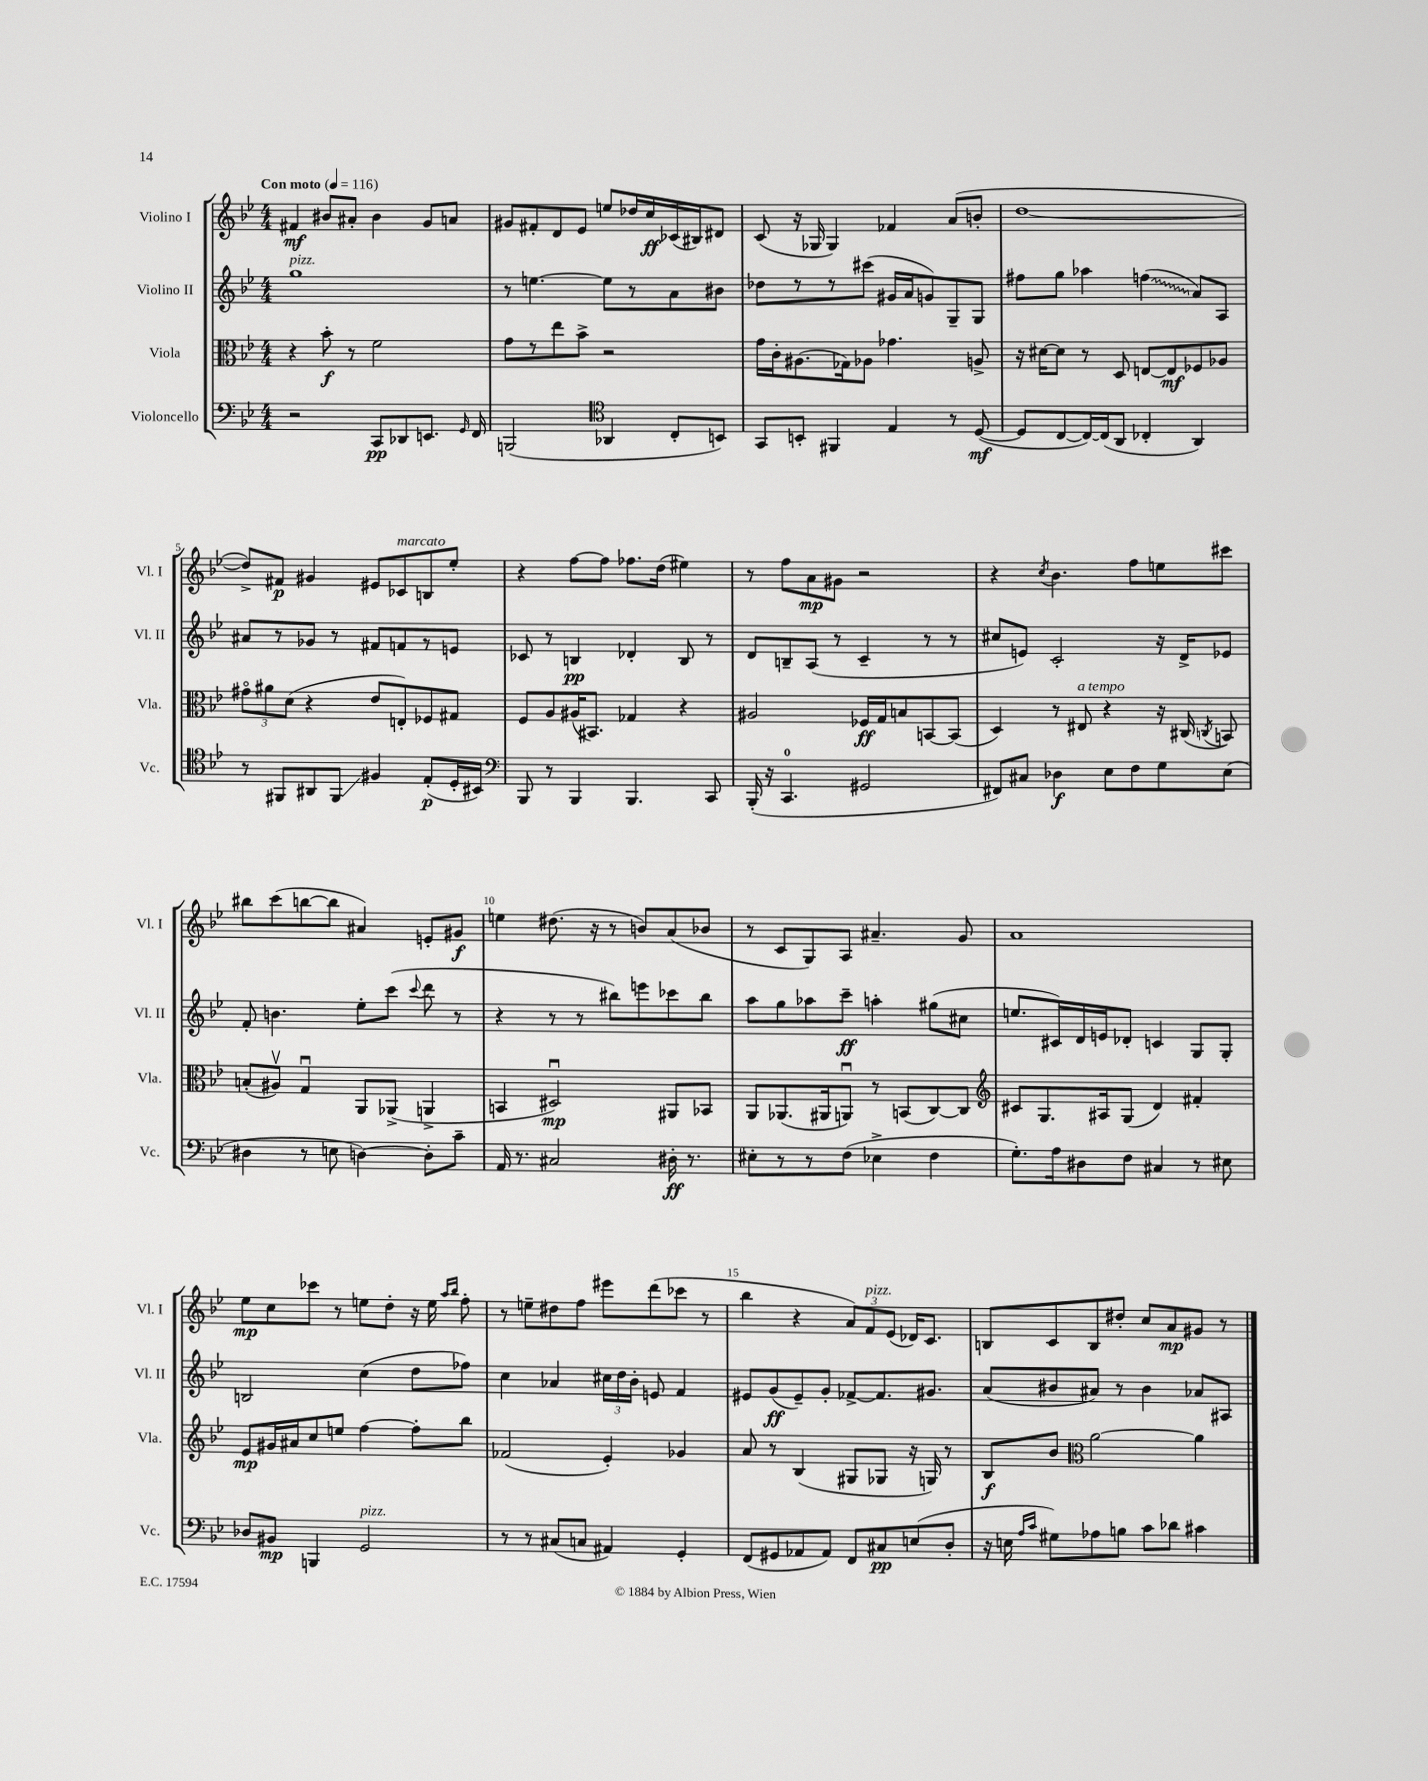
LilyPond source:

<<
\new StaffGroup <<
\new Staff = "s0" \with { instrumentName = "Violino I" shortInstrumentName = "Vl. I" } {
    \clef treble \key bes \major \numericTimeSignature \time 4/4 \tempo "Con moto" 4 = 116
    \autoBeamOff fis'4\mf bis'8[ ais'8]-. bis'4 g'8[ a'8] |
    gis'8[ fis'8-. d'8 ees'8] e''8[ des''16 c''16\ff ces'16( bis16) dis'8] |
    c'8( r16 ges16 ges4) fes'4 a'8[( b'8]-. |
    d''1~ |
    d''8[->) fis'8]\p gis'4 eis'8[ ces'8^\markup { \italic "marcato" } b8 ees''8]-. |
    r4 f''8[~ f''8] fes''8.[ d''16]( eis''4) |
    r8 f''8[ a'8\mp gis'8] r2 |
    r4 \acciaccatura { c''8 } bes'4. f''8[ e''8 cis'''8] |
    bis''8[ c'''8( b''8~ b''8] ais'4) e'8[-. gis'8]\f |
    e''4 dis''8.( r16 r8 b'8[) a'8( bes'8] |
    r8 c'8[ g8) a8] ais'4.-- g'8 |
    a'1 |
    ees''8[\mp c''8 ces'''8] r8 e''8[ d''8]-. r16 e''16 \grace { a''16[ bes''16] } f''8-. |
    r8 e''8[-- dis''8 f''8] eis'''8[ d'''8( ces'''8] r8 |
    bes''4 r4 \tuplet 3/2 { a'8[) f'8^\markup { \italic "pizz." } ees'8]( } des'16[) c'8.] |
    b8[ c'8 b8 dis''8]-. c''8[ a'8\mp gis'8] r8 \bar "|." |
}
\new Staff = "s1" \with { instrumentName = "Violino II" shortInstrumentName = "Vl. II" } {
    \clef treble \key bes \major \numericTimeSignature \time 4/4
    \autoBeamOff g''1^\markup { \italic "pizz." } |
    r8 e''4.~ e''8[ r8 a'8 bis'8] |
    des''8[ r8 r8 cis'''8]( gis'16[ a'16 g'8) g8-- g8] |
    fis''8[ g''8] aes''4 \once \override Glissando.style = #'zigzag f''4\glissando( a'8[) a8] |
    ais'8[ r8 ges'8] r8 fis'8[ f'8 r8 e'8] |
    ces'8 r8 b4\pp des'4-. b8 r8 |
    d'8[ b8-- a8]( r8 c'4-- r8 r8 |
    cis''8[ e'8]) c'2-. r16 d'16[-> ees'8] |
    f'8-. b'4. ees''8[-. c'''8]( \appoggiatura { c'''8 } d'''8 r8 |
    r4 r8 r8 bis''8[) e'''8 ces'''8 bis''8] |
    a''8[ g''8 aes''8 c'''8]--\ff a''4-. gis''8[( cis''8] |
    e''8.[ cis'16) d'16 e'16 des'8]-. c'4 g8[ g8]-. |
    b2 c''4( d''8[ fes''8]) |
    c''4 aes'4 \tuplet 3/2 { cis''16[ d''16 bes'16]-. } e'8 f'4 |
    eis'8[ g'8\ff( eis'8--) g'8]-. fes'8[~-> fes'8. gis'8.] |
    a'8[( bis'8 ais'8]) r8 bis'4 aes'8[ ais8] \bar "|." |
}
\new Staff = "s2" \with { instrumentName = "Viola" shortInstrumentName = "Vla." } {
    \clef alto \key bes \major \numericTimeSignature \time 4/4
    \autoBeamOff r4 bes'8-.\f r8 f'2 |
    g'8[ r8 ees''8 bes'8]-> r2 |
    g'16[ c'16-. ais8.( ges16) aes8] ges'4. a8-> |
    r16 dis'16[~ dis'8] r8 d8 e8[~ e8\mf fes8 aes8] |
    \tuplet 3/2 { gis'8[\flageolet ais'8 d'8]( } r4 ees'8[ e8-.) fes8 gis8] |
    f8[ a8 ais16( bis,8.]) ges4 r4 |
    ais2 fes16[\ff g16 b8 b,8~ b,8]( |
    d4) r8 eis8^\markup { \italic "a tempo" } r4 r16 cis16( \acciaccatura { c8 } b,8) |
    b8[-.( ais8]\upbow) g4\downbow a,8[ aes,8]->( a,4-> |
    b,4 dis2\downbow\mp) ais,8[ bes,8] |
    a,8[ aes,8.( ais,16 a,8]\downbow) r8 b,8[( c8~) c8] |
    \clef treble cis'8[ g8. ais16 g8]( d'4) fis'4-. |
    ees'8[\mp gis'16 ais'16 c''8 e''8] f''4~ f''8[-. bes''8] |
    fes'2( ees'4-.) ges'4 |
    a'8 r8 bes4( gis8[ ges8] r16 g16) r8 |
    bes8[\f bes'8] \clef alto a'2~ a'4 \bar "|." |
}
\new Staff = "s3" \with { instrumentName = "Violoncello" shortInstrumentName = "Vc." } {
    \clef bass \key bes \major \numericTimeSignature \time 4/4
    \autoBeamOff r2 c,8[\pp des,8 e,8.] \grace { g,16 } f,16 |
    b,,2( \clef tenor aes,4 c8[-. b,8]) |
    g,8[ b,8]-. fis,4 ees4 r8 d8~\mf( |
    d8[ c8~ c16~) c16( a,8] ces4-. a,4) |
    r8 fis,8[ ais,8 fis,8]\glissando fis4 ees8[-.\p( d16-. bis,16]) |
    \clef bass bes,,8 r8 bes,,4 bes,,4. c,8 |
    bes,,16-.( r16 c,4.-0 gis,2 |
    fis,8[) cis8] des4\f ees8[ f8 g8 ees8]( |
    dis4 r8 e8 d4~) d8[-. c'8]-- |
    a,16 r8. cis2 dis16-.\ff r8. |
    eis8[-. r8 r8 f8]( ees4-> f4 |
    g8.[-.) a16 dis8 f8] cis4 r8 eis8 |
    des8[ bis,8]\mp b,,4 g,2^\markup { \italic "pizz." } |
    r8 r8 cis8[( c8] ais,4) g,4-. |
    f,8[( gis,8 aes,8 aes,8]) f,8[ cis8\pp e8( d8]-. |
    r16 e16 \grace { a16[ c'16] } gis8[) aes8 b8] c'8[ des'8] cis'4 \bar "|." |
}
>>
>>
\layout { \context { \Score \override BarNumber.break-visibility = ##(#f #t #t) barNumberVisibility = #(every-nth-bar-number-visible 5) } }
